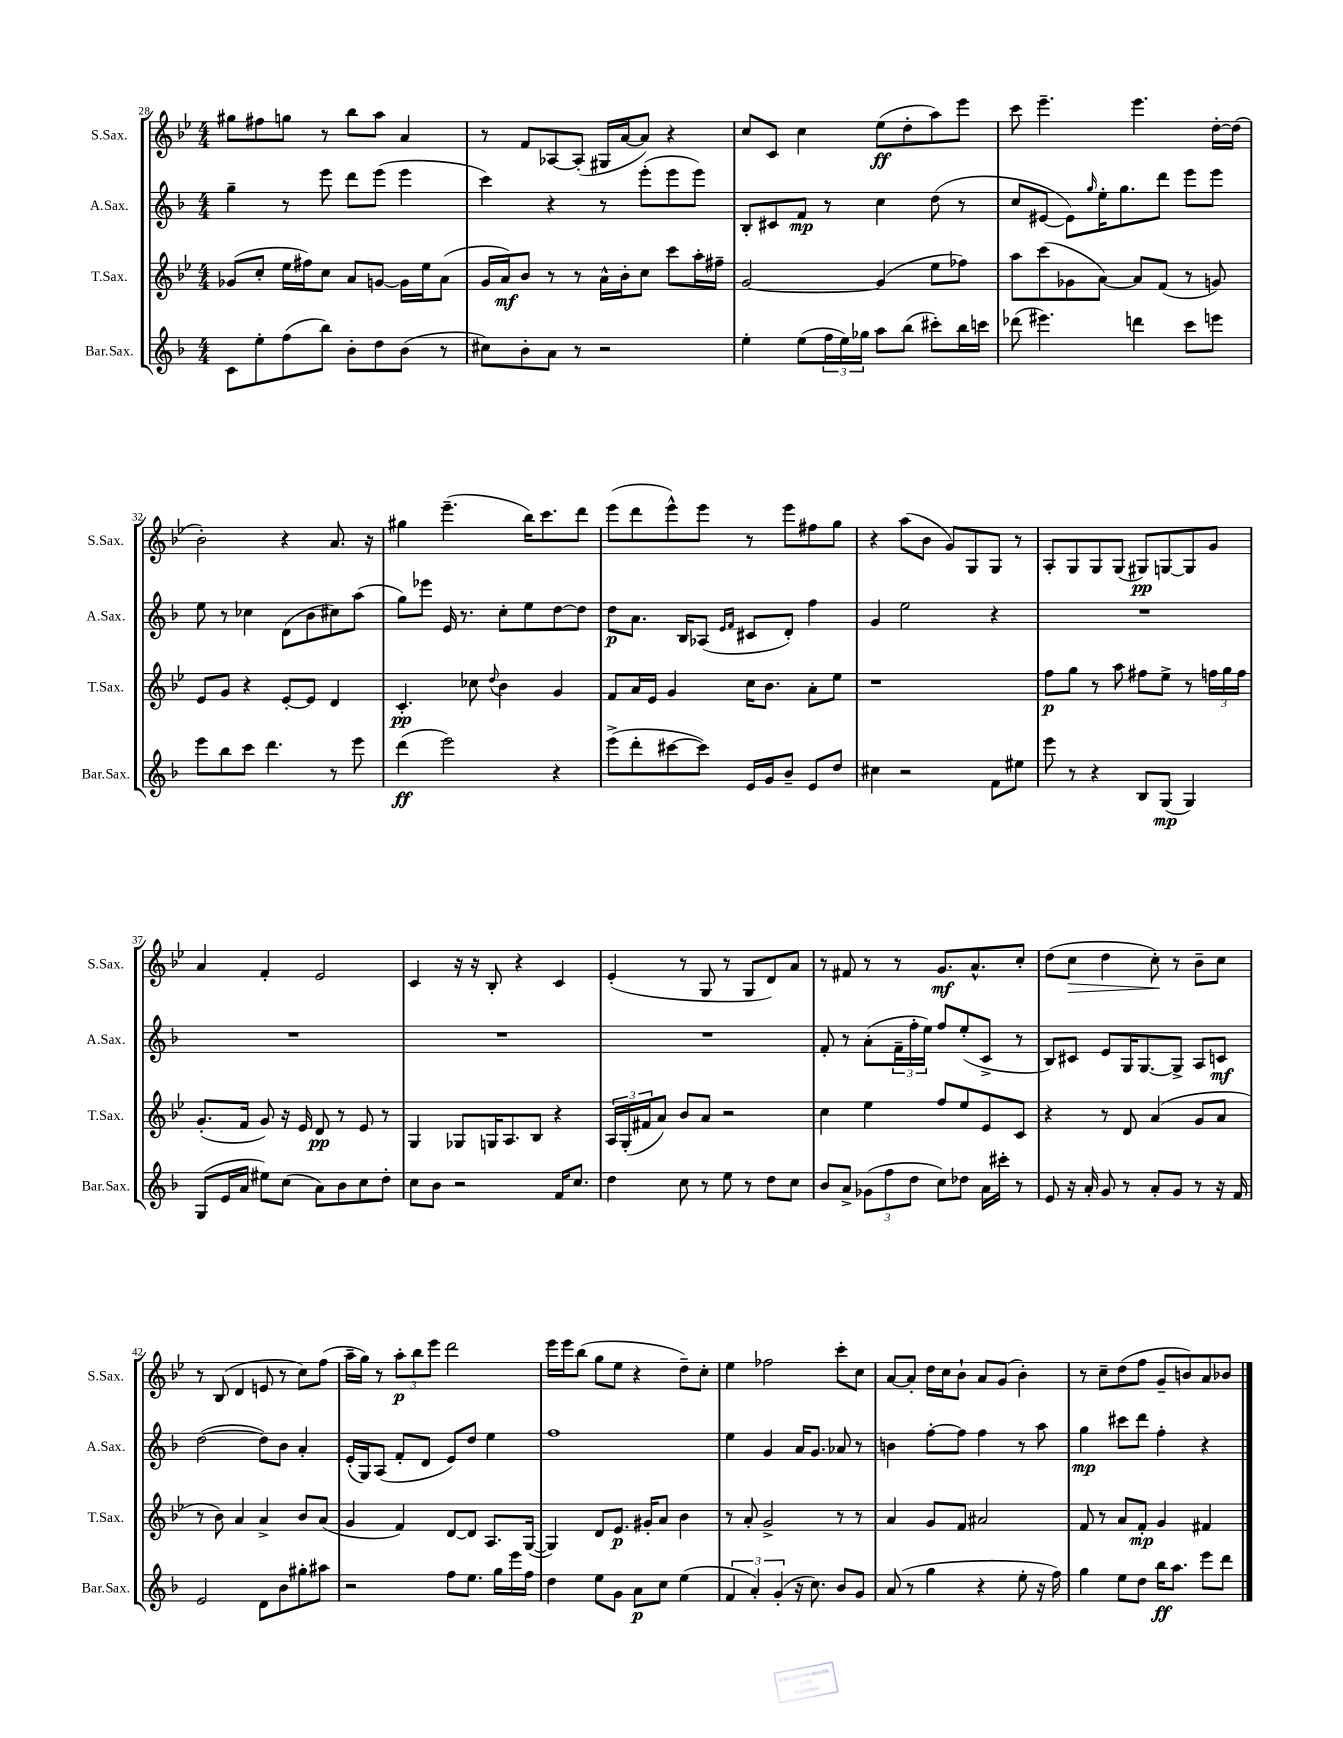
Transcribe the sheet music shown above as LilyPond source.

<<
\new StaffGroup <<
\new Staff = "s0" \with { instrumentName = "S.Sax." shortInstrumentName = "S.Sax." } {
    \clef treble \key bes \major \numericTimeSignature \time 4/4
    gis''8 fis''8 g''8 r8 bes''8 a''8 a'4 |
    r8 f'8 aes8~ aes8-.( gis16 a'16~ a'8) r4 |
    c''8 c'8 c''4 ees''8\ff( d''8-. a''8) ees'''8 |
    c'''8 ees'''4.-- ees'''4. d''16~-. d''16( |
    bes'2-.) r4 a'8. r16 |
    gis''4 ees'''4.--( bes''16) c'''8. d'''8 |
    ees'''8( d'''8 ees'''8-^) ees'''8 r8 ees'''8 fis''8 g''8 |
    r4 a''8( bes'8 g'8) g8 g8 r8 |
    a8-. g8 g8 g8( gis8\pp) g8~ g8 g'8 |
    a'4 f'4-. ees'2 |
    c'4 r16 r16 bes8-. r4 c'4 |
    ees'4-.( r8 g8 r8 g8 d'8) a'8 |
    r8 fis'8 r8 r8 g'8.\mf a'8.-^ c''8-. |
    d''8( c''8\> d''4 c''8-.\!) r8 bes'8-- c''8 |
    r8 bes8( d'4 e'8 r8 c''8) f''8( |
    a''16-- g''16) r8 \tuplet 3/2 { a''8-.\p bes''8 ees'''8 } d'''2 |
    ees'''16 ees'''16 bes''8( g''8 ees''8 r4 d''8--) c''8-. |
    ees''4 fes''2 c'''8-. c''8 |
    a'8~ a'8-. d''16 c''16 bes'8-! a'8 g'8( bes'4-.) |
    r8 c''8-- d''8( f''8 g'8-- b'8) a'8 bes'8 \bar "|." |
}
\new Staff = "s1" \with { instrumentName = "A.Sax." shortInstrumentName = "A.Sax." } {
    \clef treble \key f \major \numericTimeSignature \time 4/4
    g''4-- r8 e'''8 d'''8 e'''8( e'''4 |
    c'''4) r4 r8 e'''8-.( e'''8 e'''8) |
    bes8-. cis'8 f'8\mp r8 c''4 d''8( r8 |
    c''8 eis'8~ eis'8) \grace { g''16 } e''16-. g''8. d'''8 e'''8 e'''8 |
    e''8 r8 ces''4 d'8( bes'8 cis''8) a''8( |
    g''8) ees'''8 e'16 r8. c''8-. e''8 d''8~ d''8 |
    d''8\p a'8. bes16 aes8( \grace { e'16 f'16 } cis'8 d'8-.) f''4 |
    g'4 e''2 r4 |
    R1 |
    R1 |
    R1 |
    R1 |
    f'8-. r8 a'8-.( \tuplet 3/2 { f'16-- f''16-. e''16) } f''8 e''8-.( c'8-> r8 |
    bes8) cis'8 e'8 g16 g8.~ g8-> a8 c'8\mf |
    d''2~( d''8) bes'8 a'4-. |
    e'16-.( g16) a8( f'8-. d'8 e'8) d''8 e''4 |
    f''1 |
    e''4 g'4 a'16 g'8. aes'8 r8 |
    b'4 f''8~-. f''8 f''4 r8 a''8 |
    g''4\mp cis'''8 d'''8 f''4-. r4 \bar "|." |
}
\new Staff = "s2" \with { instrumentName = "T.Sax." shortInstrumentName = "T.Sax." } {
    \clef treble \key bes \major \numericTimeSignature \time 4/4
    ges'8( c''8-. ees''16 fis''16) c''8 a'8 g'8~ g'16 ees''16 a'8( |
    g'16 a'16\mf) bes'8 r8 r8 a'16-^ bes'16-. c''8 c'''8 a''16-. fis''16-- |
    g'2~ g'4( ees''8 fes''8) |
    a''8 c'''8( ges'8 a'8~) a'8 f'8( r8 g'8) |
    ees'8 g'8 r4 ees'8~-. ees'8 d'4 |
    c'4.-.\pp ces''8 \appoggiatura { d''8 } bes'4 g'4 |
    f'8 a'16 ees'16 g'4 c''16 bes'8. a'8-. ees''8 |
    r1 |
    f''8\p g''8 r8 a''8 fis''8 ees''8-> r8 \tuplet 3/2 { f''16 g''16 f''16 } |
    g'8.-.( f'16 g'8) r16 ees'16 d'8\pp r8 ees'8 r8 |
    g4 ges8 g16 a8. bes8 r4 |
    \tuplet 3/2 { a16 g16-.( fis'16 } a'8) bes'8 a'8 r2 |
    c''4 ees''4 f''8 ees''8 ees'8 c'8 |
    r4 r8 d'8 a'4( g'8 a'8 |
    r8 bes'8) a'4 a'4-> bes'8 a'8( |
    g'4 f'4) d'8~ d'8 a8. g16~( |
    g4) d'8 ees'8.\p gis'16-. a'8 bes'4 |
    r8 a'8-. g'2-> r8 r8 |
    a'4 g'8 f'8 ais'2 |
    f'8 r8 a'8 f'8-.\mp g'4 fis'4 \bar "|." |
}
\new Staff = "s3" \with { instrumentName = "Bar.Sax." shortInstrumentName = "Bar.Sax." } {
    \clef treble \key f \major \numericTimeSignature \time 4/4
    c'8 e''8-. f''8( bes''8) bes'8-. d''8 bes'8( r8 |
    cis''8) bes'8-. a'8 r8 r2 |
    e''4-. e''8( \tuplet 3/2 { f''16 e''16) ges''16 } a''8 bes''8( cis'''8-.) bes''16 c'''16 |
    des'''8( eis'''4.) d'''4 c'''8 e'''8 |
    e'''8 bes''8 c'''8 d'''4. r8 e'''8 |
    d'''4\ff( e'''2) r4 |
    e'''8->( d'''8-. cis'''8~ cis'''8) e'16 g'16 bes'8-- e'8 d''8 |
    cis''4 r2 f'8 eis''8 |
    e'''8 r8 r4 bes8 g8\mp( g4) |
    g8( e'16 a'16 eis''8) c''8( a'8) bes'8 c''8 d''8-. |
    c''8 bes'8 r2 f'16 c''8. |
    d''4 c''8 r8 e''8 r8 d''8 c''8 |
    bes'8 a'8-> \tuplet 3/2 { ges'8( f''8 d''8 } c''8) des''8 a'16 cis'''16-. r8 |
    e'8 r16 a'16-. g'8 r8 a'8-. g'8 r8 r16 f'16 |
    e'2 d'8 bes'8 gis''8-. ais''8 |
    r2 f''8 e''8. g''16 e'''16 f''16 |
    d''4 e''8 g'8 a'8\p c''8 e''4( |
    \tuplet 3/2 { f'4 a'4-.) g'4-.( } r16 c''8.) bes'8 g'8 |
    a'8( r8 g''4 r4 e''8-. r16 f''16) |
    g''4 e''8 d''8 bes''16\ff a''8. e'''8 d'''8 \bar "|." |
}
>>
>>
\layout { \context { \Score currentBarNumber = #28 } }
